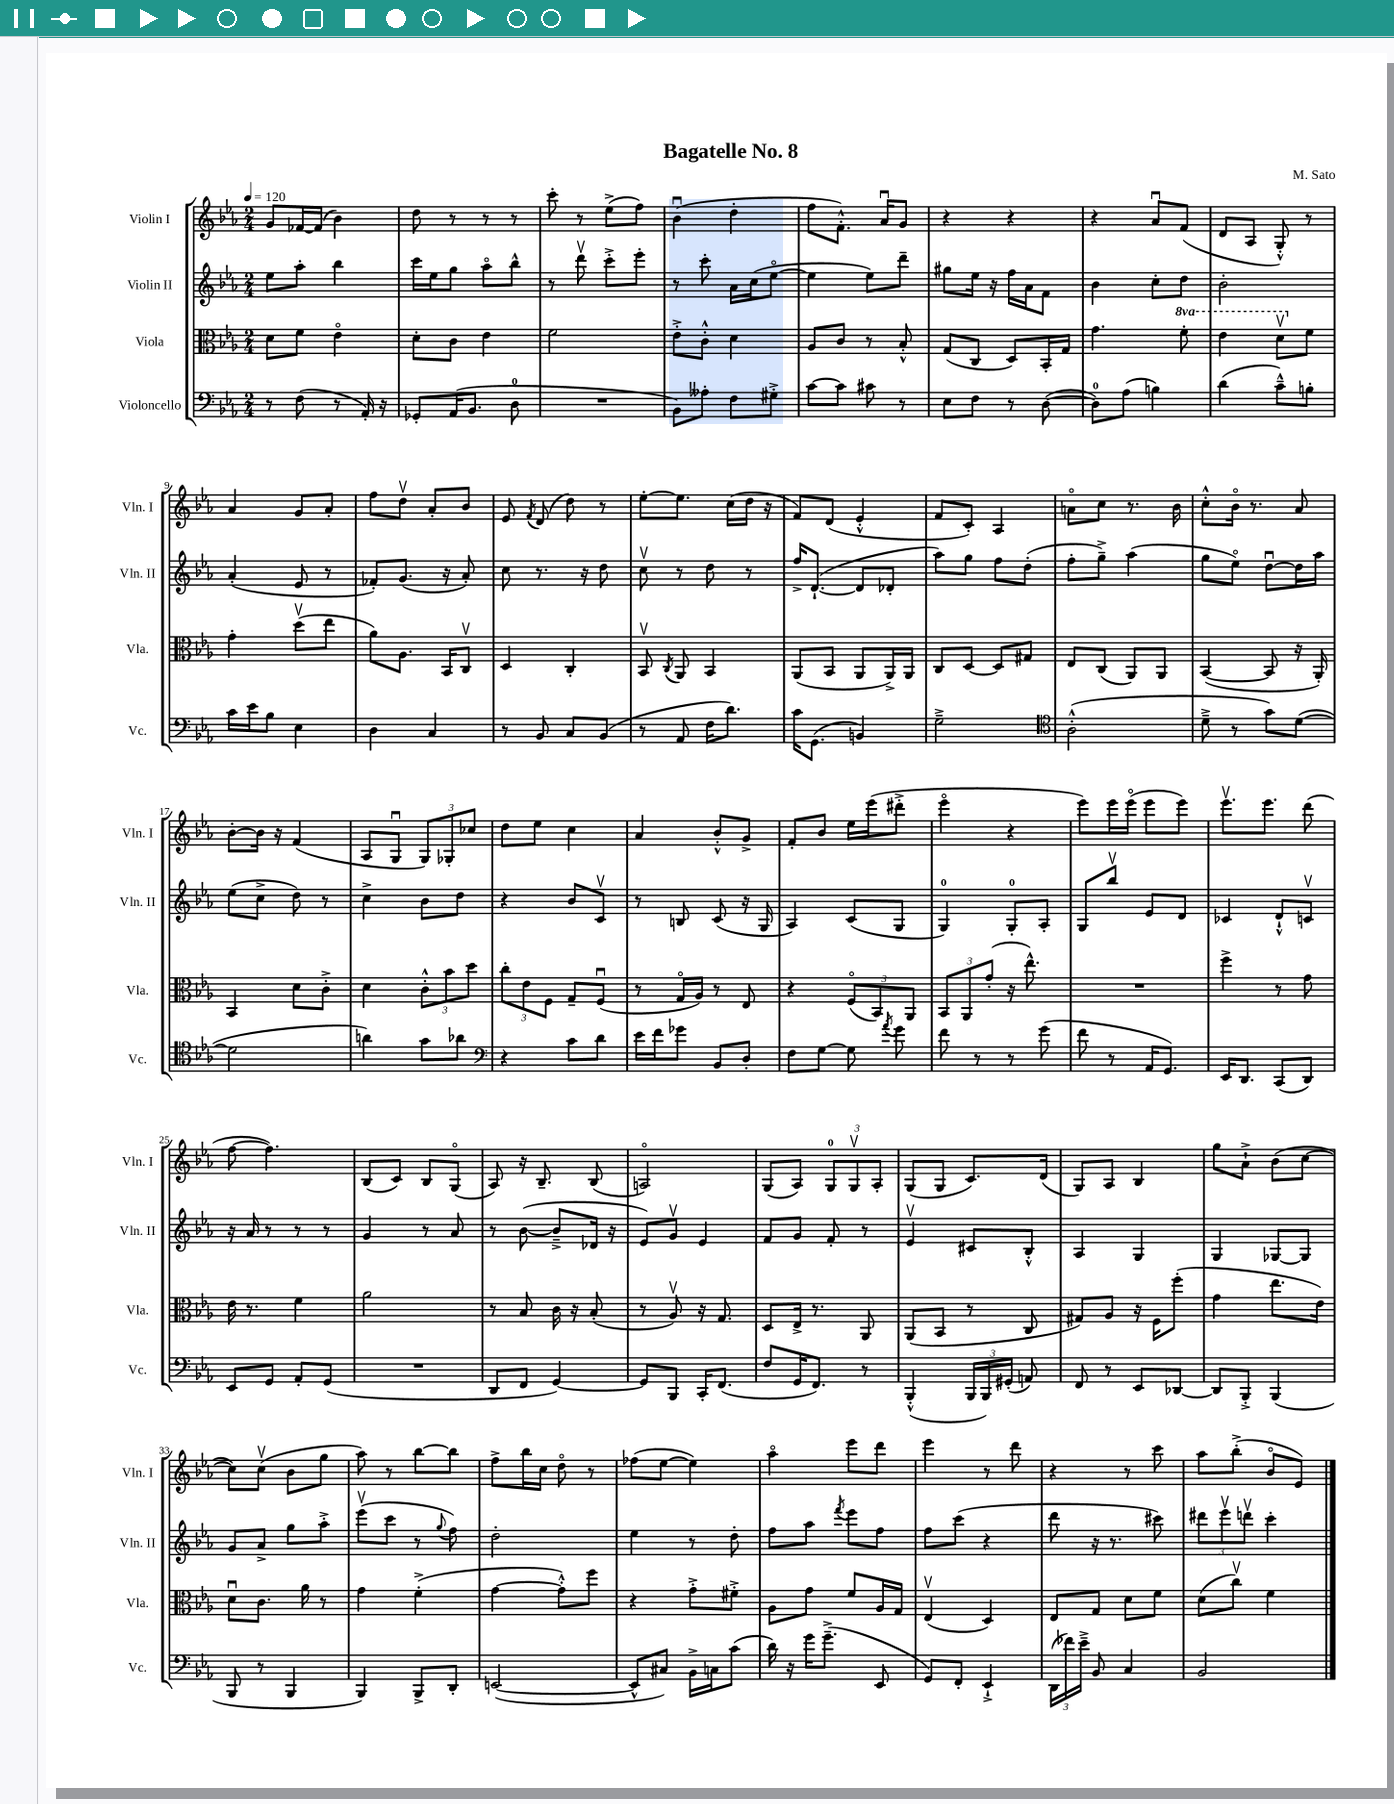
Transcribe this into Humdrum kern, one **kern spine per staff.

**kern	**kern	**kern	**kern
*part4	*part3	*part2	*part1
*staff4	*staff3	*staff2	*staff1
*I"Violoncello	*I"Viola	*I"Violin II	*I"Violin I
*I'Vc.	*I'Vla.	*I'Vln. II	*I'Vln. I
*clefF4	*clefC3	*clefG2	*clefG2
*k[b-e-a-]	*k[b-e-a-]	*k[b-e-a-]	*k[b-e-a-]
*M2/4	*M2/4	*M2/4	*M2/4
*MM120	*MM120	*MM120	*MM120
=1	=1	=1	=1
8r	8d\L	8ee-\L	8g/L
(8F\	8f\J	8aa-'\J	[16f-X/L
.	.	.	(16f-/JJ]
8r	4e-\	4bb-\	4b-\)
16AA-'/)	.	.	.
16r	.	.	.
=2	=2	=2	=2
8GG-X'/L	8d'\L	16ccc\LL	8dd\
.	.	16ee-\J	.
(16AA-/K	8c\J	8gg\J	8r
8.BB-/J	.	.	.
.	4e-\	8aa-\L	8r
8D\	.	8bb-^^\J	8r
=3	=3	=3	=3
2r	2f\	8r	8ccc'\
.	.	8dddv\	8r
.	.	8ccc'^\L	(8ee-^\L
.	.	8eee-'\J	8ff\J)
=4	=4	=4	=4
8BB-\L)	8e-'^\L	8r	(4b-u\
8A--X'\J	8c'^^\J	8ccc'\	.
8F\L	4d\	16a-\LL	4dd'\
.	.	(16cc\J	.
8G#X'^\J	.	[8ee-\J	.
=5	=5	=5	=5
[8c\L	8A-/L	4ee-\]	8ff\L
8c\J]	8c/J	.	8.f'^^\J)
8c#X\	8r	8ee-\L)	.
.	.	.	16a-u/KL
8r	8B-'^^/	8ddd~\J	8g/J
=6	=6	=6	=6
8E-\L	(8G/L	8gg#X\L	4r
8F\J	8C/J	16ee-\Jk	.
.	.	16r	.
8r	8D/L)	16ff\LL	4r
.	.	16a-\J	.
([8D\	16BB-'/L	8f\J	.
.	16G/JJ	.	.
=7	=7	=7	=7
8D\L])	4.g\	4b-\	4r
(8A-\J	.	.	.
4Bn\)	.	8cc'\L	8a-u/L
*	*8va	*	*
.	8ff'\	8dd\J	(8f/J
=8	=8	=8	=8
(4d\	4ee-\	2b-'\	8d/L
.	.	.	8A-/J
8c~^^\L)	8ddv\L	.	8G'^^/)
*	*X8va	*	*
8Bn'\J	8f\J	.	8r
!!LO:LB:g=z
=9	=9	=9	=9
16c\LL	4g'\	(4a-'/	4a-/
16e-\J	.	.	.
8B-\J	.	.	.
4E-\	(8ddv\L	8e-/	8g/L
.	8ee-\J	8r	8a-'/J
=10	=10	=10	=10
4D\	8a-\L)	8f-X'/L)	8ff\L
.	8.A-\J	(8.g/J	8ddv\J
4C/	.	.	8a-'/L
.	16BB-/KL	16r	.
.	8Cv/J	8a-'/)	8b-/J
=11	=11	=11	=11
8r	4D/	8cc\	8e-/
.	.	.	8qf/
8BB-/	.	8.r	(8d/
8C/L	4C'/	.	8dd\)
.	.	16r	.
(8BB-/J	.	8dd\	8r
=12	=12	=12	=12
8r	8BB-v/	8ccv\	[8ee-'\L
.	8qC/	.	.
8AA-/	8AA-/	8r	8.ee-\J]
16F\KL	4BB-/	8dd\	.
8.d\J)	.	.	(16cc\LL
.	.	8r	16dd\JJ
.	.	.	16r
=13	=13	=13	=13
16c\KL	(8AA-/L	16ff^/KL	8f/L)
(8.GG\J	.	([8.d`/J	.
.	8BB-/J	.	(8d/J
4BBn/)	8AA-/L	8d/L]	4e-'^^/
.	16AA-^/L)	8d-X'/J	.
.	16AA-/JJ	.	.
=14	=14	=14	=14
2G~^\	8C/L	8aa-\L)	8f/L
.	[8D/J	8gg\J	8c'/J)
.	8D/L]	8ff\L	4A-/
.	8G#X/J	(8dd'\J	.
=15	=15	=15	=15
*clefC4	*	*	*
(2A-'^^\	8E-/L	8ff'\L	8an\L
.	(8C/J	8gg~^\J)	8cc\J
.	8AA-/L)	(4aa-\	8.r
.	8AA-/J	.	.
.	.	.	16b-\
=16	=16	=16	=16
8d~^\	([4BB-/	8gg\L	8cc'^^\L
8r	.	8ee-\J)	16b-\Jk
.	.	.	8.r
8g\L)	8BB-/]	[8ddu\L	.
([8d\J	16r	16dd\L]	8a-/
.	16AA-'/)	16aa-\JJ	.
!!LO:LB:g=z
=17	=17	=17	=17
2d\]	4BB-/	(8ee-\L	[8b-'\L
.	.	8cc^\J	16b-\Jk]
.	.	.	16r
.	8d\L	8dd\)	(4f/
.	8c'^\J	8r	.
=18	=18	=18	=18
4an\)	4d\	4cc^\	8A-/L
.	.	.	8Gu/J
8g\L	12c'^^\L	8b-\L	12G/L)
.	12b-\	.	12G-X'/
8a-X\J	.	8dd\J	.
.	12dd\J	.	12cc-X/J
=19	=19	=19	=19
*clefF4	*	*	*
4r	12cc'\L	4r	8dd\L
.	12e-\	.	.
.	.	.	8ee-\J
.	12F\J	.	.
8c\L	8G~/L	8b-/L	4cc\
8d\J	(8Fu/J	8cv/J	.
=20	=20	=20	=20
16e-\LL	8r	8r	4a-/
16f\J	.	.	.
8g-X\J	16G/LL	8Bn/	.
.	16A-/JJ)	.	.
8BB-/L	8r	(8c/	8b-'^^/L
8D'/J	8E-/	16r	8g^/J
.	.	16G/	.
=21	=21	=21	=21
8F\L	4r	4A-/)	8f'/L
[8G\J	.	.	8b-/J
8G\]	(12F/L	(8c/L	16ee-\LL
.	.	.	(16eee-\J
.	12BB-/)	.	.
8qa-/	.	.	.
8g\	.	8G/J	8ddd#X'^\J
.	12AA-/J	.	.
=22	=22	=22	=22
8f\	12BB-/L	4G/)	4eee-\
.	12AA-/	.	.
8r	.	.	.
.	(12g'/J	.	.
8r	16r	8G'/L	4r
.	8.ee-^^\)	.	.
(8g\	.	8A-'/J	.
=23	=23	=23	=23
8f\	2r	8G/L	8eee-\L)
8r	.	8bb-v/J	16eee-\L
.	.	.	(16eee-\JJ
16AA-/KL	.	8e-/L	8eee-\L
8.GG/J)	.	.	.
.	.	8d/J	8eee-\J)
=24	=24	=24	=24
16EE-/KL	4ff^\	4c-X/	8.eee-v\L
8.DD/J	.	.	.
.	.	.	8.eee-\J
(8CC/L	8r	8d`^^/L	.
8DD/J)	8g\	8cnv/J	(8ddd\
!!LO:LB:g=z
=25	=25	=25	=25
8EE-/L	16e-\	16r	[8ff\
.	8.r	16a-/	.
8GG/J	.	8r	4.ff\])
8AA-'/L	4f\	8r	.
(8GG/J	.	8r	.
=26	=26	=26	=26
2r	2a-\	4g/	(8B-/L
.	.	.	8c/J)
.	.	8r	8B-/L
.	.	8a-/	(8G/J
=27	=27	=27	=27
8DD/L	8r	8r	8A-/)
8FF/J	8B-/	([8b-\	16r
.	.	.	8.B-~/
[4GG/)	16c\	8b-~^/L]	.
.	16r	.	.
.	(8B-'/	16d-X/Jk	(8B-/
.	.	16r	.
=28	=28	=28	=28
8GG/L]	8r	8e-/L)	2An/)
8BBB-/J	8A-v/)	8gv/J	.
16CC'/KL	16r	4e-/	.
(8.FF/J	8.G/	.	.
=29	=29	=29	=29
8F/L	8D/L	8f/L	(8G/L
16GG/K	16E-^/Jk	8g/J	8A-/J)
8.FF/J)	8.r	.	.
.	.	8f'/	12G/L
.	.	.	12Gv/
8r	8AA-/	8r	.
.	.	.	12A-'/J
=30	=30	=30	=30
(4BBB-'^^/	(8AA-/L	4e-v/	(8G/L
.	8BB-/J	.	8G/J
24BBB-/LL	8r	8c#X/L	8.c/L)
24BBB-/)	.	.	.
(24GG#X'/JJ	.	.	.
8AAn/)	8C/	8B-'^^/J	.
.	.	.	(16d/Jk
=31	=31	=31	=31
8FF/	8G#X/L)	4A-/	8G/L)
8r	8A-/J	.	8A-/J
8EE-/L	16r	4G/	4B-/
.	16F\KL	.	.
[8DD-X/J	(8ff'\J	.	.
=32	=32	=32	=32
8DD-/L]	4g\	4G/	8gg\L
8BBB-'^/J	.	.	8a-`^\J
(4BBB-/	8.ee-\L	[8G-X/L	(8b-\L
.	.	8G-/J]	[8cc\J
.	16e-\Jk)	.	.
!!LO:LB:g=z
=33	=33	=33	=33
8BBB-/	8du\L	8g/L	8cc\L])
8r	8.c\J	8a-^/J	(8ccv\J
4BBB-/	.	8gg\L	8b-\L
.	16a-\	.	.
.	8r	8aa-'^\J	8gg\J
=34	=34	=34	=34
4BBB-/)	4g\	(8eee-v\L	8aa-\)
.	.	8ccc\J	8r
8BBB-^/L	(4f'^\	8r	[8bb-\L
.	.	8qqgg/	.
8DD'/J	.	8ff\)	8bb-\J]
=35	=35	=35	=35
([2EEn/	[4g\	2dd'\	8ff^\L
.	.	.	16bb-\L
.	.	.	16cc\JJ
.	8g'^^\L])	.	8dd\
.	8ff\J	.	8r
=36	=36	=36	=36
8EE^^/L]	4r	4ee-\	(8ff-X\L
8C#X/J)	.	.	[8ee-\J
16BB-^\LL	8g'^\L	8r	4ee-\])
16Cn\J	.	.	.
(8c\J	8f#X'^\J	8dd'\	.
=37	=37	=37	=37
16d\)	8A-\L	8ff\L	4aa-\
16r	.	.	.
16g\KL	8g\J	8aa-\J	.
(8.g~^\J	.	.	.
.	.	8qfff/	.
.	8f/L	8eee-\L	8eee-\L
8EE-/	16A-/L	8ff\J	8ddd\J
.	16G/JJ	.	.
=38	=38	=38	=38
8GG/L)	(4E-v/	8ff\L	4eee-\
8FF'/J	.	(8ccc\J	.
4EE-`^/	4D/)	4r	8r
.	.	.	8ddd\
=39	=39	=39	=39
(24DD\LL	8E-/L	8ddd\	4r
24f-X\)	.	.	.
24e-~^\JJ	.	.	.
8BB-/	8G/J	16r	.
.	.	8.r	.
4C/	8d\L	.	8r
.	8f\J	8ccc#X\)	8ccc\
=40	=40	=40	=40
2BB-/	(8d\L	12ddd#X\L	8aa-\L
.	.	12eee-v\	.
.	8ccv\J)	.	(8bb-'^\J
.	.	12dddnv\J	.
.	4f\	4ccc'\	8b-/L
.	.	.	8e-/J)
==	==	==	==
*-	*-	*-	*-
